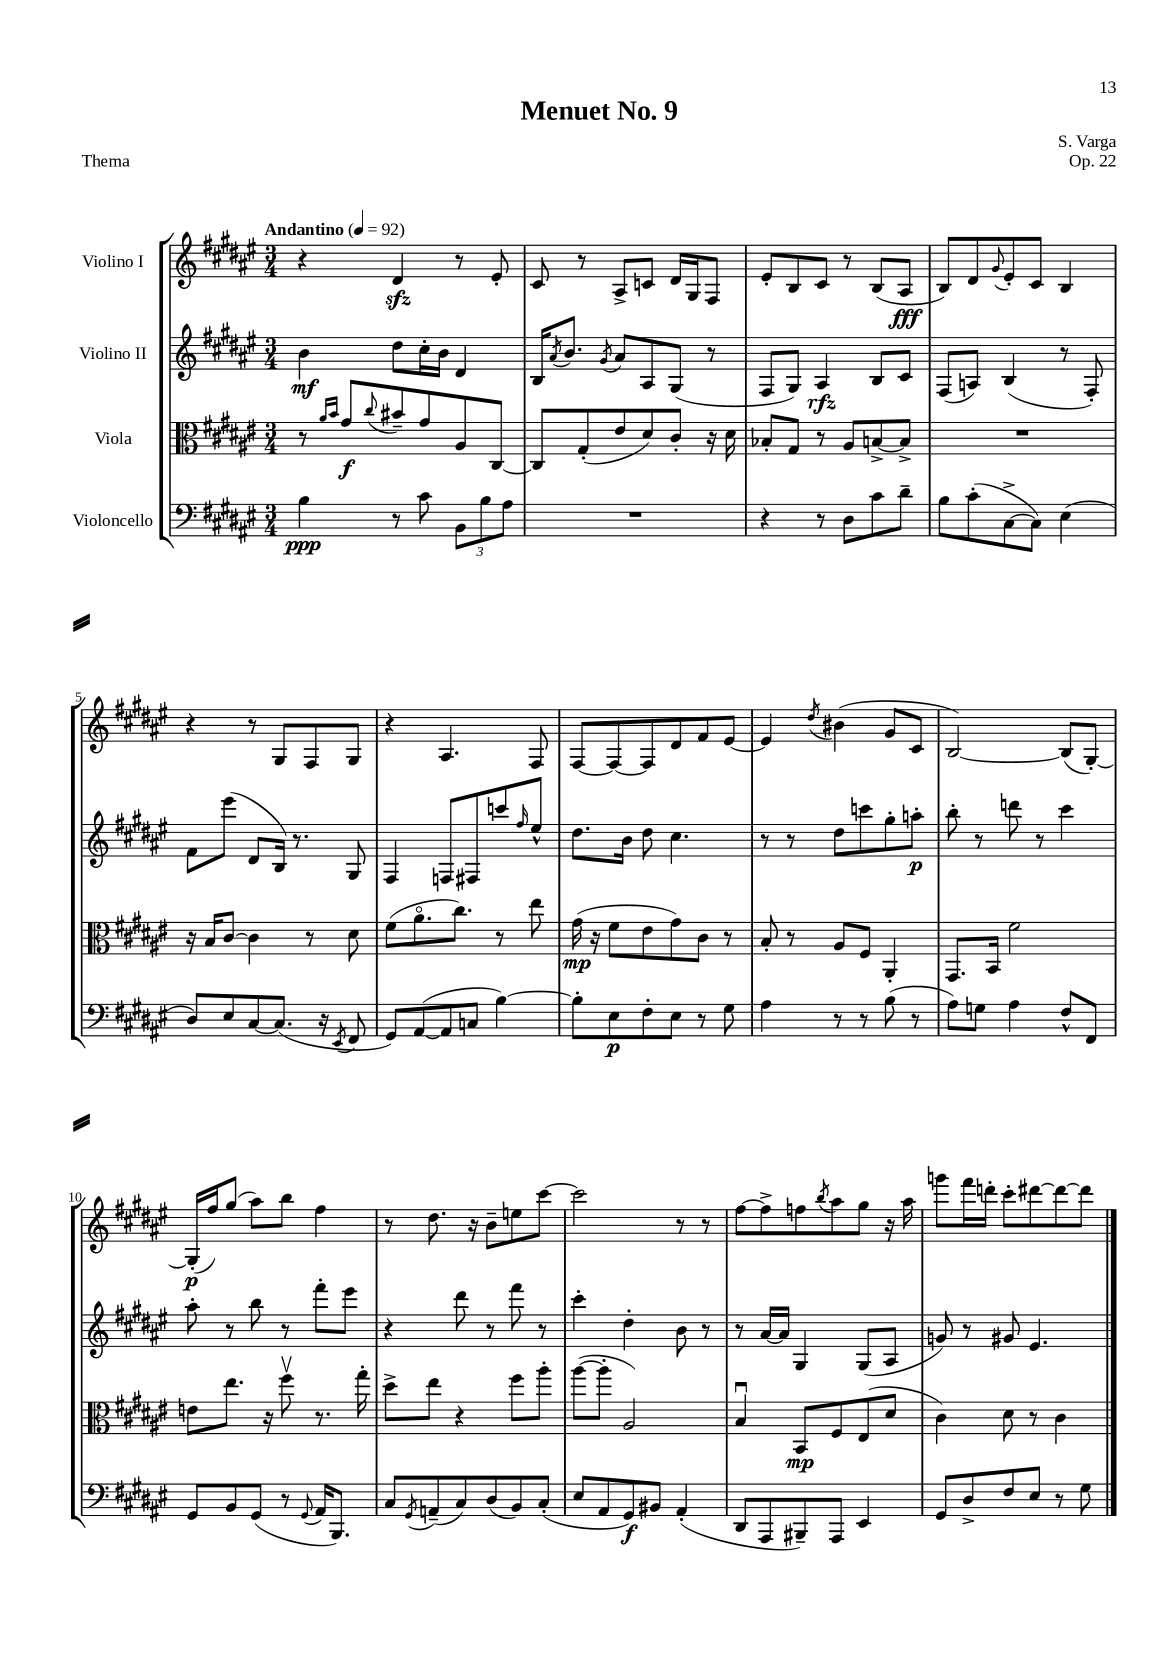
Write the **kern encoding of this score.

**kern	**dynam	**kern	**dynam	**kern	**dynam	**kern	**dynam
*part4	*part4	*part3	*part3	*part2	*part2	*part1	*part1
*staff4	*staff4	*staff3	*staff3	*staff2	*staff2	*staff1	*staff1
*I"Violoncello	*	*I"Viola	*	*I"Violino II	*	*I"Violino I	*
*clefF4	*	*clefC3	*	*clefG2	*	*clefG2	*
*k[f#c#g#d#a#e#]	*	*k[f#c#g#d#a#e#]	*	*k[f#c#g#d#a#e#]	*	*k[f#c#g#d#a#e#]	*
*M3/4	*	*M3/4	*	*M3/4	*	*M3/4	*
*MM92	*	*MM92	*	*MM92	*	*MM92	*
=1	=1	=1	=1	=1	=1	=1	=1
!	!	!	!	!	!	!LO:TX:a:B:t=Andantino	!
4B\	ppp	8r	.	4b\	mf	4r	.
.	.	16qqa#/LL	.	.	.	.	.
.	.	16qqb/JJ	.	.	.	.	.
.	.	8g#/L	f	.	.	.	.
.	.	8qqcc#/	.	.	.	.	.
8r	.	8b#X~/	.	8dd#\L	.	4d#zz/	.
8c#\	.	8g#/	.	16cc#'\L	.	.	.
.	.	.	.	16b\JJ	.	.	.
12BB\L	.	8A#/	.	4d#/	.	8r	.
12B\	.	.	.	.	.	.	.
.	.	[8C#/J	.	.	.	8e#'/	.
12A#\J	.	.	.	.	.	.	.
=2	=2	=2	=2	=2	=2	=2	=2
2.r	.	8C#/L]	.	16B/KL	.	8c#/	.
.	.	.	.	8qa#/	.	.	.
.	.	.	.	8.b/J	.	.	.
.	.	(8G#'/	.	.	.	8r	.
.	.	.	.	8qg#/	.	.	.
.	.	8e#/	.	8a#/L	.	8A#^/L	.
.	.	8d#/)	.	8A#/	.	8cn/J	.
.	.	8c#'/J	.	(8G#/J	.	16d#/LL	.
.	.	.	.	.	.	16G#/J	.
.	.	16r	.	8r	.	8F#/J	.
.	.	16d#\	.	.	.	.	.
=3	=3	=3	=3	=3	=3	=3	=3
4r	.	8B-X'/L	.	8F#/L	.	8e#'/L	.
.	.	8G#/J	.	8G#/J)	.	8B/	.
8r	.	8r	.	4A#/	rfz	8c#/J	.
8D#\L	.	8A#/L	.	.	.	8r	.
8c#\	.	[8Bn^/	.	8B/L	.	(8B/L	.
8d#~\J	.	8B^/J]	.	8c#/J	.	8A#/J	fff
=4	=4	=4	=4	=4	=4	=4	=4
8B\L	.	2.r	.	(8F#/L	.	8B/L)	.
(8c#'\	.	.	.	8An/J)	.	8d#/	.
.	.	.	.	.	.	8qqg#/	.
[8C#^\	.	.	.	(4B/	.	8e#'/	.
8C#\J])	.	.	.	.	.	8c#/J	.
(4E#\	.	.	.	8r	.	4B/	.
.	.	.	.	8F#'/)	.	.	.
!!LO:LB:g=z
=5	=5	=5	=5	=5	=5	=5	=5
8D#/L)	.	16r	.	8f#\L	.	4r	.
.	.	16B/KL	.	.	.	.	.
8E#/	.	[8c#/J	.	(8eee#\J	.	.	.
[8C#/	.	4c#\]	.	8d#/L	.	8r	.
(8.C#/J]	.	.	.	16B/Jk)	.	8G#/L	.
.	.	.	.	8.r	.	.	.
.	.	8r	.	.	.	8F#/	.
16r	.	.	.	.	.	.	.
8qEE#/	.	.	.	.	.	.	.
8FF#/	.	8d#\	.	8G#/	.	8G#/J	.
=6	=6	=6	=6	=6	=6	=6	=6
8GG#/L)	.	(8f#\L	.	4F#/	.	4r	.
([8AA#/	.	8.a#\	.	.	.	.	.
8AA#/]	.	.	.	8Fn/L	.	4.A#/	.
.	.	8.cc#\J)	.	.	.	.	.
8Cn/J	.	.	.	8F#X/	.	.	.
[4B\)	.	8r	.	8cccn/	.	.	.
.	.	.	.	16qqff#/	.	.	.
.	.	8ee#\	.	8ee#^^/J	.	8F#/	.
=7	=7	=7	=7	=7	=7	=7	=7
8B'\L]	.	(16g#\	mp	8.dd#\L	.	[8F#/L	.
.	.	16r	.	.	.	.	.
8E#\	p	8f#\L	.	.	.	8F#/_	.
.	.	.	.	16b\Jk	.	.	.
8F#'\	.	8e#\	.	8dd#\	.	8F#/]	.
8E#\J	.	8g#\)	.	4.cc#\	.	8d#/	.
8r	.	8c#\J	.	.	.	8f#/	.
8G#\	.	8r	.	.	.	[8e#/J	.
=8	=8	=8	=8	=8	=8	=8	=8
4A#\	.	8B'/	.	8r	.	4e#/]	.
.	.	8r	.	8r	.	.	.
.	.	.	.	.	.	8qdd#/	.
8r	.	8A#/L	.	8dd#\L	.	(4b#X\	.
8r	.	8F#/J	.	8cccn\	.	.	.
(8B\	.	4AA#'/	.	8gg#'\	.	8g#/L	.
8r	.	.	.	8aan'\J	p	8c#/J	.
=9	=9	=9	=9	=9	=9	=9	=9
8A#\L)	.	8.GG#/L	.	8bb'\	.	[2B/)	.
8Gn\J	.	.	.	8r	.	.	.
.	.	16BB/Jk	.	.	.	.	.
4A#\	.	2f#\	.	8dddn\	.	.	.
.	.	.	.	8r	.	.	.
8F#^^/L	.	.	.	4ccc#\	.	(8B/L]	.
8FF#/J	.	.	.	.	.	[8G#'/J)	.
!!LO:LB:g=z
=10	=10	=10	=10	=10	=10	=10	=10
8GG#/L	.	8en\L	.	8aa#'\	.	(16G#'/LL]	p
.	.	.	.	.	.	16ff#/J)	.
8BB/	.	8.ee#\J	.	8r	.	(8gg#/J	.
(8GG#/J	.	.	.	8bb\	.	8aa#\L)	.
.	.	16r	.	.	.	.	.
8r	.	8ff#v\	.	8r	.	8bb\J	.
8qqGG#/	.	.	.	.	.	.	.
16AA#/KL	.	8.r	.	8fff#'\L	.	4ff#\	.
8.BBB/J)	.	.	.	.	.	.	.
.	.	.	.	8eee#\J	.	.	.
.	.	16gg#'\	.	.	.	.	.
=11	=11	=11	=11	=11	=11	=11	=11
8C#/L	.	8dd#^\L	.	4r	.	8r	.
8qGG#/	.	.	.	.	.	.	.
(8AAn~/	.	8ee#\J	.	.	.	8.dd#\	.
8C#/)	.	4r	.	8ddd#\	.	.	.
.	.	.	.	.	.	16r	.
(8D#/	.	.	.	8r	.	8b~\L	.
8BB/)	.	8ff#\L	.	8fff#\	.	8een\	.
(8C#'/J	.	8aa#'\J	.	8r	.	[8ccc#\J	.
=12	=12	=12	=12	=12	=12	=12	=12
8E#/L	.	([8aa#\L	.	4ccc#'\	.	2ccc#\]	.
8AA#/	.	8aa#'\J]	.	.	.	.	.
8GG#/)	f	2A#/)	.	4dd#'\	.	.	.
8BB#X/J	.	.	.	.	.	.	.
(4AA#'/	.	.	.	8b\	.	8r	.
.	.	.	.	8r	.	8r	.
=13	=13	=13	=13	=13	=13	=13	=13
8DD#/L	.	4Bu/	.	8r	.	[8ff#\L	.
8AAA#/	.	.	.	[16a#/LL	.	8ff#^\]	.
.	.	.	.	16a#/JJ]	.	.	.
8BBB#X~/)	.	8BB/L	mp	4G#/	.	8ffn\	.
.	.	.	.	.	.	8qbb/	.
8AAA#/J	.	8F#/	.	.	.	8aa#\	.
4EE#/	.	(8E#/	.	(8G#/L	.	8gg#\J	.
.	.	8d#/J	.	8A#/J	.	16r	.
.	.	.	.	.	.	16aa#\	.
=14	=14	=14	=14	=14	=14	=14	=14
8GG#/L	.	4c#\)	.	8gn/)	.	8gggn\L	.
8D#^/	.	.	.	8r	.	16fff#\L	.
.	.	.	.	.	.	16dddn'\JJ	.
8F#/	.	8d#\	.	8g#X/	.	8ccc#'\L	.
8E#/J	.	8r	.	4.e#/	.	[8ddd#X\	.
8r	.	4c#\	.	.	.	8ddd#\_	.
8G#\	.	.	.	.	.	8ddd#\J]	.
==	==	==	==	==	==	==	==
*-	*-	*-	*-	*-	*-	*-	*-
